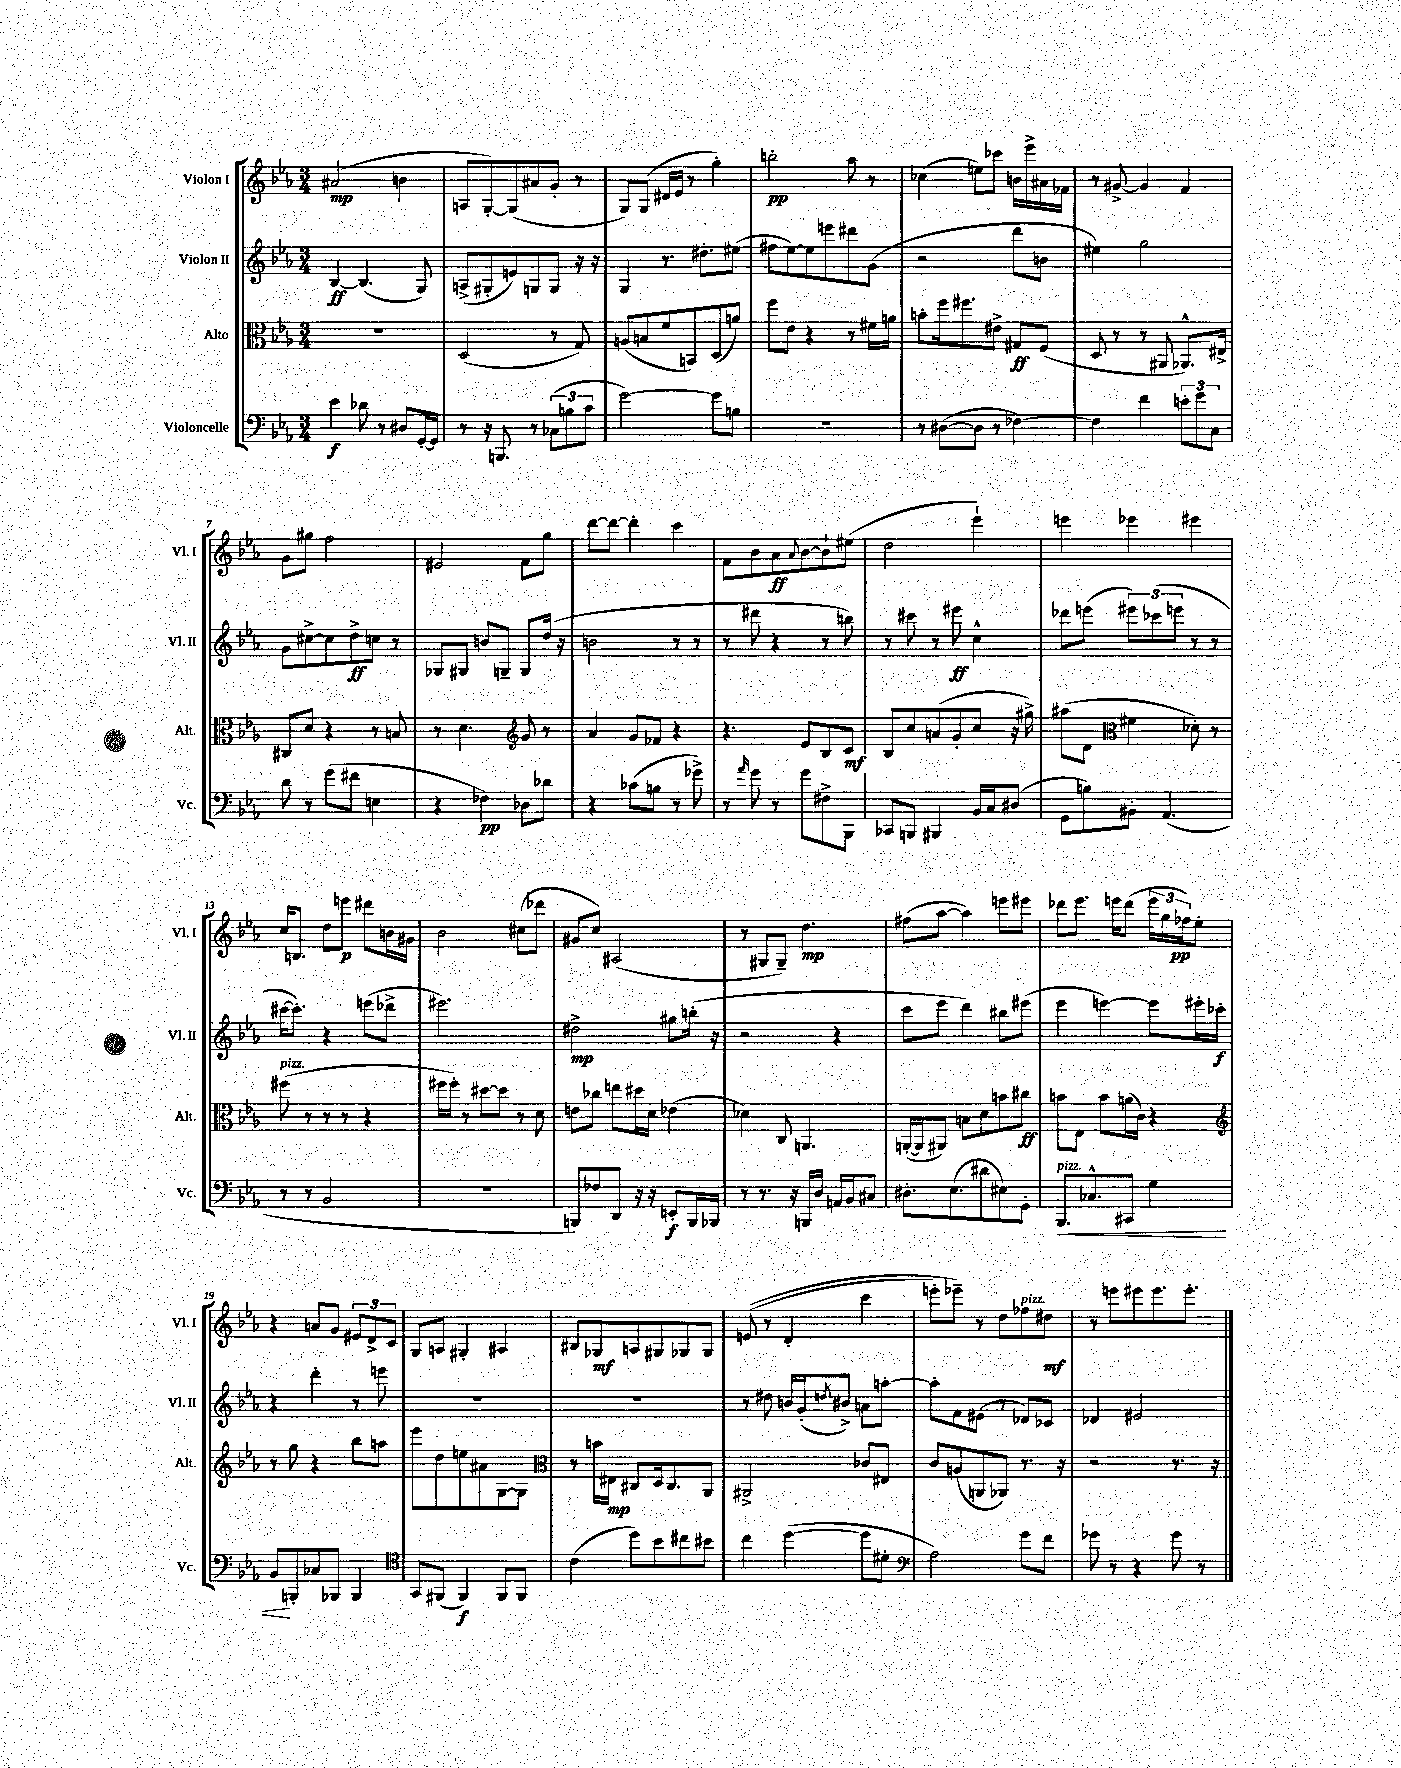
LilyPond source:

<<
\new StaffGroup <<
\new Staff = "s0" \with { instrumentName = "Violon I" shortInstrumentName = "Vl. I" } {
    \clef treble \key ees \major \numericTimeSignature \time 3/4
    ais'2\mp( b'4 |
    a8 g8~-.) g8( ais'8 g'8-. r8 |
    g8) g8( dis'16 ees'16 r8 g''4-.) |
    b''2-.\pp aes''8 r8 |
    ces''4( e''8) ces'''8 b'16 ees'''16-> ais'16 fes'16 |
    r8 gis'8~-> gis'4 f'4 |
    g'8 gis''8 f''2 |
    eis'2 f'8 g''8 |
    d'''8~ d'''8~ d'''4-. c'''4 |
    f'8 bes'8 aes'8\ff \appoggiatura { aes'8 } bes'8~ bes'8-! eis''8( |
    d''2 ees'''4-!) |
    e'''4 ees'''4 eis'''4 |
    c''16 b8. d''8 e'''8\p dis'''8 b'16 gis'16 |
    bes'2 cis''8( des'''8 |
    gis'8 c''8) ais2( |
    r8 gis8 gis8--) d''4.\mp |
    fis''8( aes''8~ aes''4) e'''8 eis'''8 |
    des'''8 ees'''8. e'''16 des'''8( \tuplet 3/2 { e'''16 g''16 fes''16\pp) } ees''8-. |
    r4 a'8 g'8 \tuplet 3/2 { eis'8 d'8-> c'8 } |
    g8 a8 gis4-. ais4 |
    bis8 ges8\mf a8 gis8 ges8 ges8 |
    e'8(\( r8 d'4-. c'''4 |
    e'''8-.) ees'''8--\) r8 d''8 fes''8^\markup { \italic "pizz." } dis''8\mf |
    r8 e'''8 eis'''8 eis'''8. eis'''8.-. \bar "|." |
}
\new Staff = "s1" \with { instrumentName = "Violon II" shortInstrumentName = "Vl. II" } {
    \clef treble \key ees \major \numericTimeSignature \time 3/4
    bes4~\ff bes4.( g8) |
    a8->( gis8-. e'8) g8 g8 r16 r16 |
    g4 r8. dis''8.-. eis''8( |
    fis''8 ees''8~) ees''8 e'''8 dis'''8 g'8( |
    r2 d'''8 b'8 |
    eis''4) g''2 |
    g'8 cis''8~-> cis''8 d''8->\ff c''8 r8 |
    ges8 gis8 b'8 g8-- g8 d''16( r16 |
    b'2 r8 r8 |
    r8 dis'''8 r4 r8 b''8) |
    r8 cis'''8 r8 eis'''8\ff c''4-^ |
    des'''8 e'''8( \tuplet 3/2 { eis'''8) ces'''8( e'''8 } r8 r8 |
    cis'''16~ cis'''8.-.) r4 e'''8( des'''8-> |
    eis'''2.) |
    dis''2->\mp gis''8 b''16-.( r16 |
    r2 r4 |
    c'''8 ees'''8 d'''4) bis''8 eis'''8( |
    ees'''4 e'''4~) e'''8 eis'''16-. ces'''16-.\f |
    r4 d'''4-. r8 e'''8 |
    R2. |
    R2. |
    r8 dis''8 b'16 g'16-.( \acciaccatura { d''8 } bis'8->) a'8 a''8~-. |
    a''8-. f'8 eis'8( r8 des'8) ces'8 |
    des'4 eis'2 \bar "|." |
}
\new Staff = "s2" \with { instrumentName = "Alto" shortInstrumentName = "Alt." } {
    \clef alto \key ees \major \numericTimeSignature \time 3/4
    R2. |
    d2( r8 g8) |
    a8( b8 f'8 b,8) d8( a'8) |
    f''8 ees'8 r4 r8 fis'16 a'16 |
    b'8-. f''16 fis''8. eis'8-> gis8\ff f8( |
    d8 r8 r8 ais,8 aes,8.-^) eis16-> |
    cis8 d'8 r4 r8 b8 |
    r8 d'4. \clef treble g'8 r8 |
    aes'4 g'8 fes'8 r4 |
    r4. ees'8 bes8 c'8\mf |
    bes8 c''8 a'8( g'8-. c''8 r16 gis''16->) |
    ais''8( d'8 \clef alto fis'4 des'8-.) r8 |
    fis''8^\markup { \italic "pizz." }( r8 r8 r8 r4 |
    fis''16 fis''16-.) r8 dis''8~ dis''8 r8 d'8 |
    e'8 ces''8 e''8 dis''16 d'16 ees'4( |
    des'4) c8 a,4. |
    a,16~-.( a,16 ais,8) b8 d'8 b'8 cis''8\ff |
    b'8 ees8 b'8 a'16( c'16) r4 |
    \clef treble r8 g''8 r4 bes''8 a''8 |
    ees'''8 d''8 e''8 ais'8 g8~ g8 |
    \clef alto r8 b'16 eis16\mp cis8 d16 cis8. aes,8 |
    ais,2-> ces'8 eis8 |
    c'8 a8( a,8 aes,8) r8. r16 |
    r2 r8. r16 \bar "|." |
}
\new Staff = "s3" \with { instrumentName = "Violoncelle" shortInstrumentName = "Vc." } {
    \clef bass \key ees \major \numericTimeSignature \time 3/4
    ees'4\f des'8 r8 dis8 g,16~-. g,16 |
    r8 r16 b,,8. r8 \tuplet 3/2 { ces8( b8 c'8 } |
    g'2~) g'8 b8 |
    R2. |
    r8 dis8~( dis8 r8 fes4~) |
    fes4 f'4 \tuplet 3/2 { e'8-. g'8 c8 } |
    d'8 r8 g'8( fis'8 e4 |
    r4 fes4\pp) des8 des'8 |
    r4 ces'8( b8 r8 ges'8->) |
    r8 \grace { aes'16 } g'8 r8 g'8 fis8-> bes,,8 |
    ces,8 b,,8 bis,,4 bes,16 c16 dis8( |
    g,8 b8) bis,8-. aes,4.( |
    r8 r8 bes,2 |
    R2. |
    b,,8) fes8 d,8 r16 r16 e,8-.\f b,,16 bes,,16 |
    r8 r8. r16 b,,16 d16 a,16 bes,16 cis8 |
    dis8.-. ees8.( dis'8 eis8) g,8-. |
    bes,,8.\<^\markup { \italic "pizz." } ces8.-^ cis,8 g4 |
    bes,8\! b,,8-. ces8 bes,,8 bes,,4 |
    \clef tenor g,8 fis,8( fis,4\f) fis,8 fis,8 |
    c'4( d''8) bes'8 cis''8 bis'8 |
    c''4 d''4~( d''8 dis'8-. |
    \clef bass aes2) g'8 f'8 |
    ges'8 r8 r4 ges'8 r8 \bar "|." |
}
>>
>>
